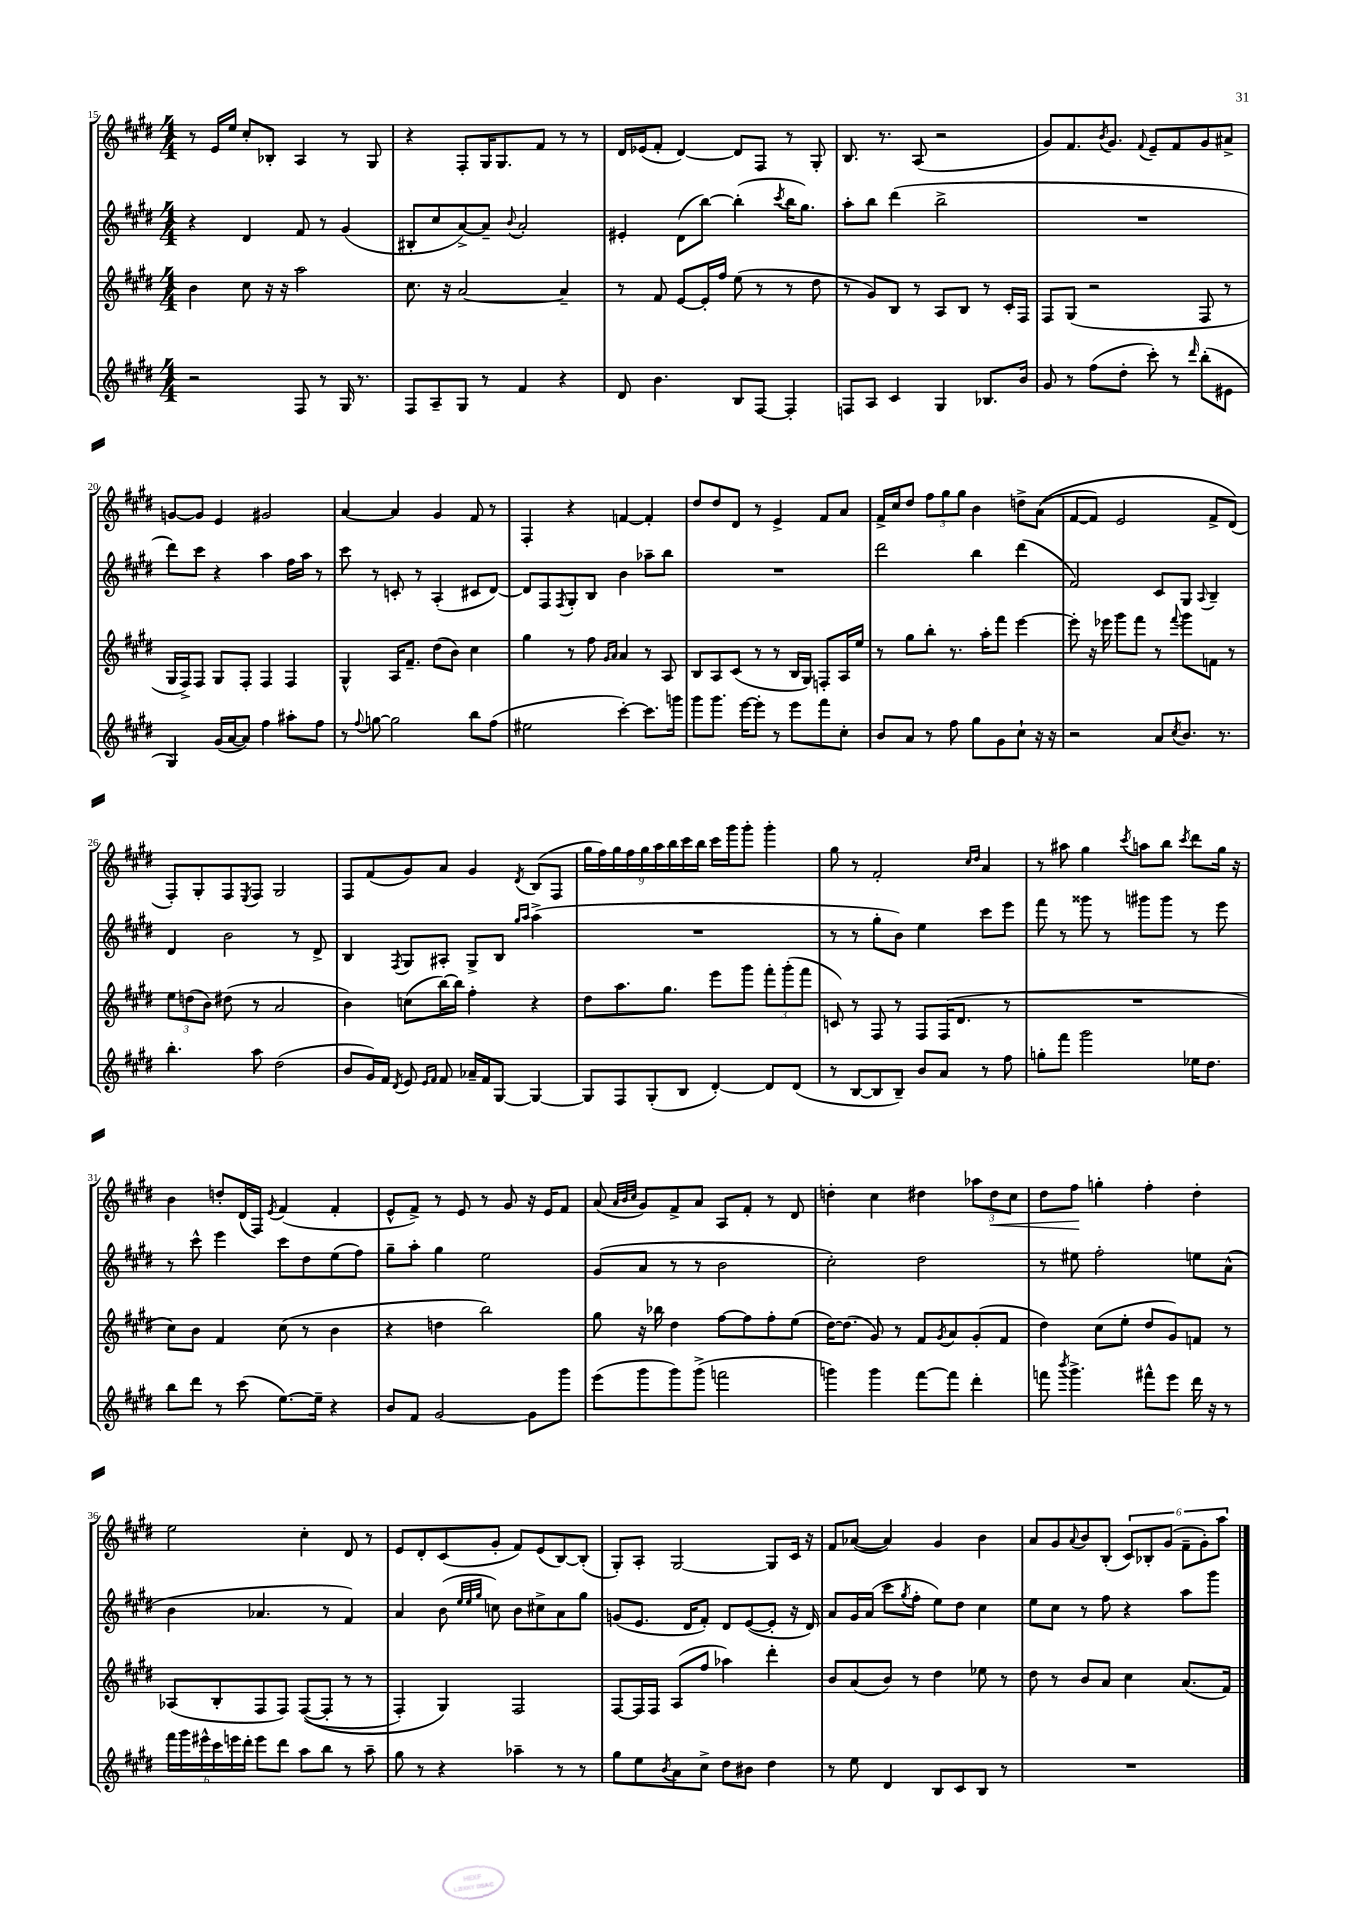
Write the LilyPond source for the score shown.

<<
\new StaffGroup <<
\new Staff = "s0" {
    \clef treble \key e \major \numericTimeSignature \time 4/4
    r8 e'16 e''16 cis''8-. bes8-. a4 r8 gis8 |
    r4 fis8-. gis16 gis8. fis'8 r8 r8 |
    dis'16 ees'16( fis'8-. dis'4~) dis'8 fis8 r8 gis8-. |
    b8. r8. a8( r2 |
    gis'8) fis'8. \acciaccatura { b'8 } gis'8. \appoggiatura { fis'8 } e'8-- fis'8 gis'8 ais'8-> |
    g'8~ g'8 e'4 gis'2 |
    a'4~ a'4 gis'4 fis'8 r8 |
    fis4-. r4 f'4~ f'4-. |
    dis''8 dis''8 dis'8 r8 e'4-> fis'8 a'8 |
    fis'16-> cis''16 dis''8 \tuplet 3/2 { fis''8 gis''8 gis''8 } b'4 d''8-> a'8(\( |
    fis'8~ fis'8) e'2 fis'8-> dis'8(\) |
    fis8-.) gis8-. fis8 \acciaccatura { e8 } fis8 gis2 |
    fis8 fis'8( gis'8) a'8 gis'4 \acciaccatura { dis'8 } b8( fis8 |
    \tuplet 9/8 { gis''16 fis''16) gis''16 fis''16 gis''16 a''16 b''16 cis'''16 b''16 } cis'''16 gis'''16 gis'''8-. gis'''4-. |
    gis''8 r8 fis'2-. \grace { cis''16 dis''16 } a'4 |
    r8 ais''8 gis''4 \acciaccatura { cis'''8 } a''8 b''8 \acciaccatura { cis'''8 } dis'''8 gis''16 r16 |
    b'4 d''8-. dis'16( fis16) \acciaccatura { e'8 } fis'4( fis'4-. |
    e'8-^ fis'8->) r8 e'8 r8 gis'8 r16 e'16 fis'8 |
    a'8( \grace { a'32 b'32 cis''32 } gis'8) fis'8-> a'8 a8 fis'8-. r8 dis'8 |
    d''4-. cis''4 dis''4 \tuplet 3/2 { aes''8 dis''8\< cis''8 } |
    dis''8 fis''8\! g''4-. fis''4-. dis''4-. |
    e''2 cis''4-. dis'8 r8 |
    e'8 dis'8-. cis'8( gis'8-. fis'8) e'8( b8~) b8-.( |
    gis8-.) a8-. gis2~ gis8 cis'16 r16 |
    fis'8 aes'8~( aes'4) gis'4 b'4 |
    a'8 gis'8 \appoggiatura { a'8 } b'8 b8-.( \tuplet 6/4 { cis'8) bes8-. gis'8( fis'8-- gis'8-.) a''8 } \bar "|." |
}
\new Staff = "s1" {
    \clef treble \key e \major \numericTimeSignature \time 4/4
    r4 dis'4 fis'8 r8 gis'4( |
    bis8-. cis''8 a'8~->) a'8-- \appoggiatura { b'8 } a'2-. |
    eis'4-. dis'8( b''8~) b''4-.( \acciaccatura { cis'''8 } b''16 gis''8.) |
    a''8-. b''8 dis'''4( b''2-> |
    R1 |
    dis'''8) cis'''8 r4 a''4 fis''16 a''16 r8 |
    cis'''8 r8 c'8-. r8 a4-.( cis'8 dis'8~) |
    dis'8 fis8 \acciaccatura { fis8 } gis8-. b8 b'4 aes''8-- b''8 |
    R1 |
    dis'''2 b''4 dis'''4( |
    fis'2) cis'8 gis8 \appoggiatura { a8 } b4-- |
    dis'4 b'2 r8 dis'8-> |
    b4 \acciaccatura { fis8 } gis8 ais8-. gis8-> b8 \grace { gis''16 a''16 } a''4->( |
    R1 |
    r8 r8 gis''8-. b'8) e''4 cis'''8 e'''8 |
    fis'''8 r8 gisis'''8 r8 gis'''8 gis'''8 r8 e'''8 |
    r8 cis'''8-^ e'''4 cis'''8 dis''8 e''8( fis''8) |
    gis''8-- a''8-. gis''4 e''2 |
    gis'8( a'8 r8 r8 b'2 |
    cis''2-.) dis''2 |
    r8 eis''8 fis''2-. e''8 a'8-^( |
    b'4 aes'4. r8 fis'4) |
    a'4 b'8( \grace { e''32 e''32 gis''32 } c''8) b'8 cis''8-> a'8 gis''8 |
    g'8( e'8. dis'16 fis'8-.) dis'8 e'8~( e'8-. r16 dis'16) |
    a'8 gis'16 a'16( cis'''8 \acciaccatura { gis''8 } fis''8-. e''8) dis''8 cis''4 |
    e''8 cis''8 r8 fis''8 r4 a''8 gis'''8 \bar "|." |
}
\new Staff = "s2" {
    \clef treble \key e \major \numericTimeSignature \time 4/4
    b'4 cis''8 r16 r16 a''2 |
    cis''8. r16 a'2~ a'4-- |
    r8 fis'8 e'8~ e'16-. fis''16 e''8( r8 r8 dis''8 |
    r8 gis'8) b8 r8 a8 b8 r8 cis'16-. fis16 |
    fis8 gis8( r2 fis8 r8 |
    gis16 fis16->) fis8 gis8 fis8-. fis4 fis4 |
    gis4-^ a16 fis'8.-- dis''8( b'8) cis''4 |
    gis''4 r8 fis''8 \grace { gis'16 a'16 } a'4 r8 a8 |
    b8 a8 cis'8( r8 r8 b16 gis16) f8-. a16 e''16 |
    r8 gis''8 b''8-. r8. a''16-. fis'''8 e'''4~ |
    e'''8-. r16 ees'''16 gis'''8 fis'''8 r8 \appoggiatura { fis'''8 } gis'''8 f'8 r8 |
    \tuplet 3/2 { e''8 d''8( b'8) } dis''8( r8 a'2 |
    b'4) c''8( b''16~) b''16 fis''4-. r4 |
    dis''8 a''8. gis''8. e'''8 gis'''8 \tuplet 3/2 { fis'''8-. gis'''8-.( fis'''8 } |
    c'8) r8 fis8 r8 fis8 fis16( dis'8. r8 |
    R1 |
    cis''8) b'8 fis'4 cis''8( r8 b'4 |
    r4 d''4 b''2) |
    gis''8 r16 bes''16 dis''4 fis''8~ fis''8 fis''8-. e''8( |
    dis''16~) dis''8.( gis'8) r8 fis'8 \acciaccatura { gis'8 } a'8 gis'8-.( fis'8 |
    dis''4) cis''8( e''8-. dis''8 gis'8) f'8 r8 |
    aes8( b8-. fis8 fis8) fis8~(\( fis8-. r8 r8 |
    fis4-.) gis4\) fis2 |
    fis8~ fis16 fis16 a8( fis''8 aes''4) dis'''4-. |
    b'8 a'8( b'8) r8 dis''4 ees''8 r8 |
    dis''8 r8 b'8 a'8 cis''4 a'8.( fis'16) \bar "|." |
}
\new Staff = "s3" {
    \clef treble \key e \major \numericTimeSignature \time 4/4
    r2 fis8 r8 gis16 r8. |
    fis8 a8-- gis8 r8 fis'4 r4 |
    dis'8 b'4. b8 fis8~ fis4-. |
    f8 a8 cis'4 gis4 bes8. b'16 |
    gis'8 r8 fis''8( dis''8-. cis'''8-.) r8 \grace { dis'''16 } b''8-.( eis'8 |
    gis4) gis'16( a'16~ a'8) fis''4 ais''8-. fis''8 |
    r8 \appoggiatura { fis''8 } g''8~ g''2 b''8 fis''8( |
    eis''2 cis'''4~-.) cis'''8. g'''16 |
    gis'''8 gis'''8. e'''16~ e'''8-. r8 e'''8 fis'''8 cis''8-. |
    b'8 a'8 r8 fis''8 gis''8 gis'8 cis''8-! r16 r16 |
    r2 a'8 \acciaccatura { cis''8 } b'8. r8. |
    b''4.-. a''8 dis''2( |
    b'8 gis'16) fis'16 \acciaccatura { dis'8 } e'8 \grace { e'16 fis'16 } fis'8 aes'16-- fis'16 gis8~ gis4~ |
    gis8 fis8 gis8-.( b8 dis'4~-.) dis'8 dis'8( |
    r8 b8~ b8 b8--) b'8 a'8 r8 fis''8 |
    g''8-. fis'''8 gis'''2 ees''16 dis''8. |
    b''8 dis'''8 r8 cis'''8( e''8.~) e''16-- r4 |
    b'8 fis'8 gis'2~ gis'8 gis'''8 |
    e'''8( gis'''8 gis'''8) gis'''8->( f'''2 |
    g'''4) g'''4 fis'''8~ fis'''8 dis'''4-. |
    f'''8 \acciaccatura { b'''8 } gis'''4.-> fis'''8-^ e'''8 dis'''16 r16 r8 |
    \tuplet 6/4 { fis'''16 gis'''16 eis'''16-^ cis'''16 e'''16 dis'''16-. } e'''8 dis'''8 a''8 b''8 r8 a''8-- |
    gis''8 r8 r4 aes''4-- r8 r8 |
    gis''8 e''8 \acciaccatura { b'8 } a'8 cis''8-> dis''8 bis'8 dis''4 |
    r8 e''8 dis'4 b8 cis'8 b8 r8 |
    R1 \bar "|." |
}
>>
>>
\layout { \context { \Score currentBarNumber = #15 } }
